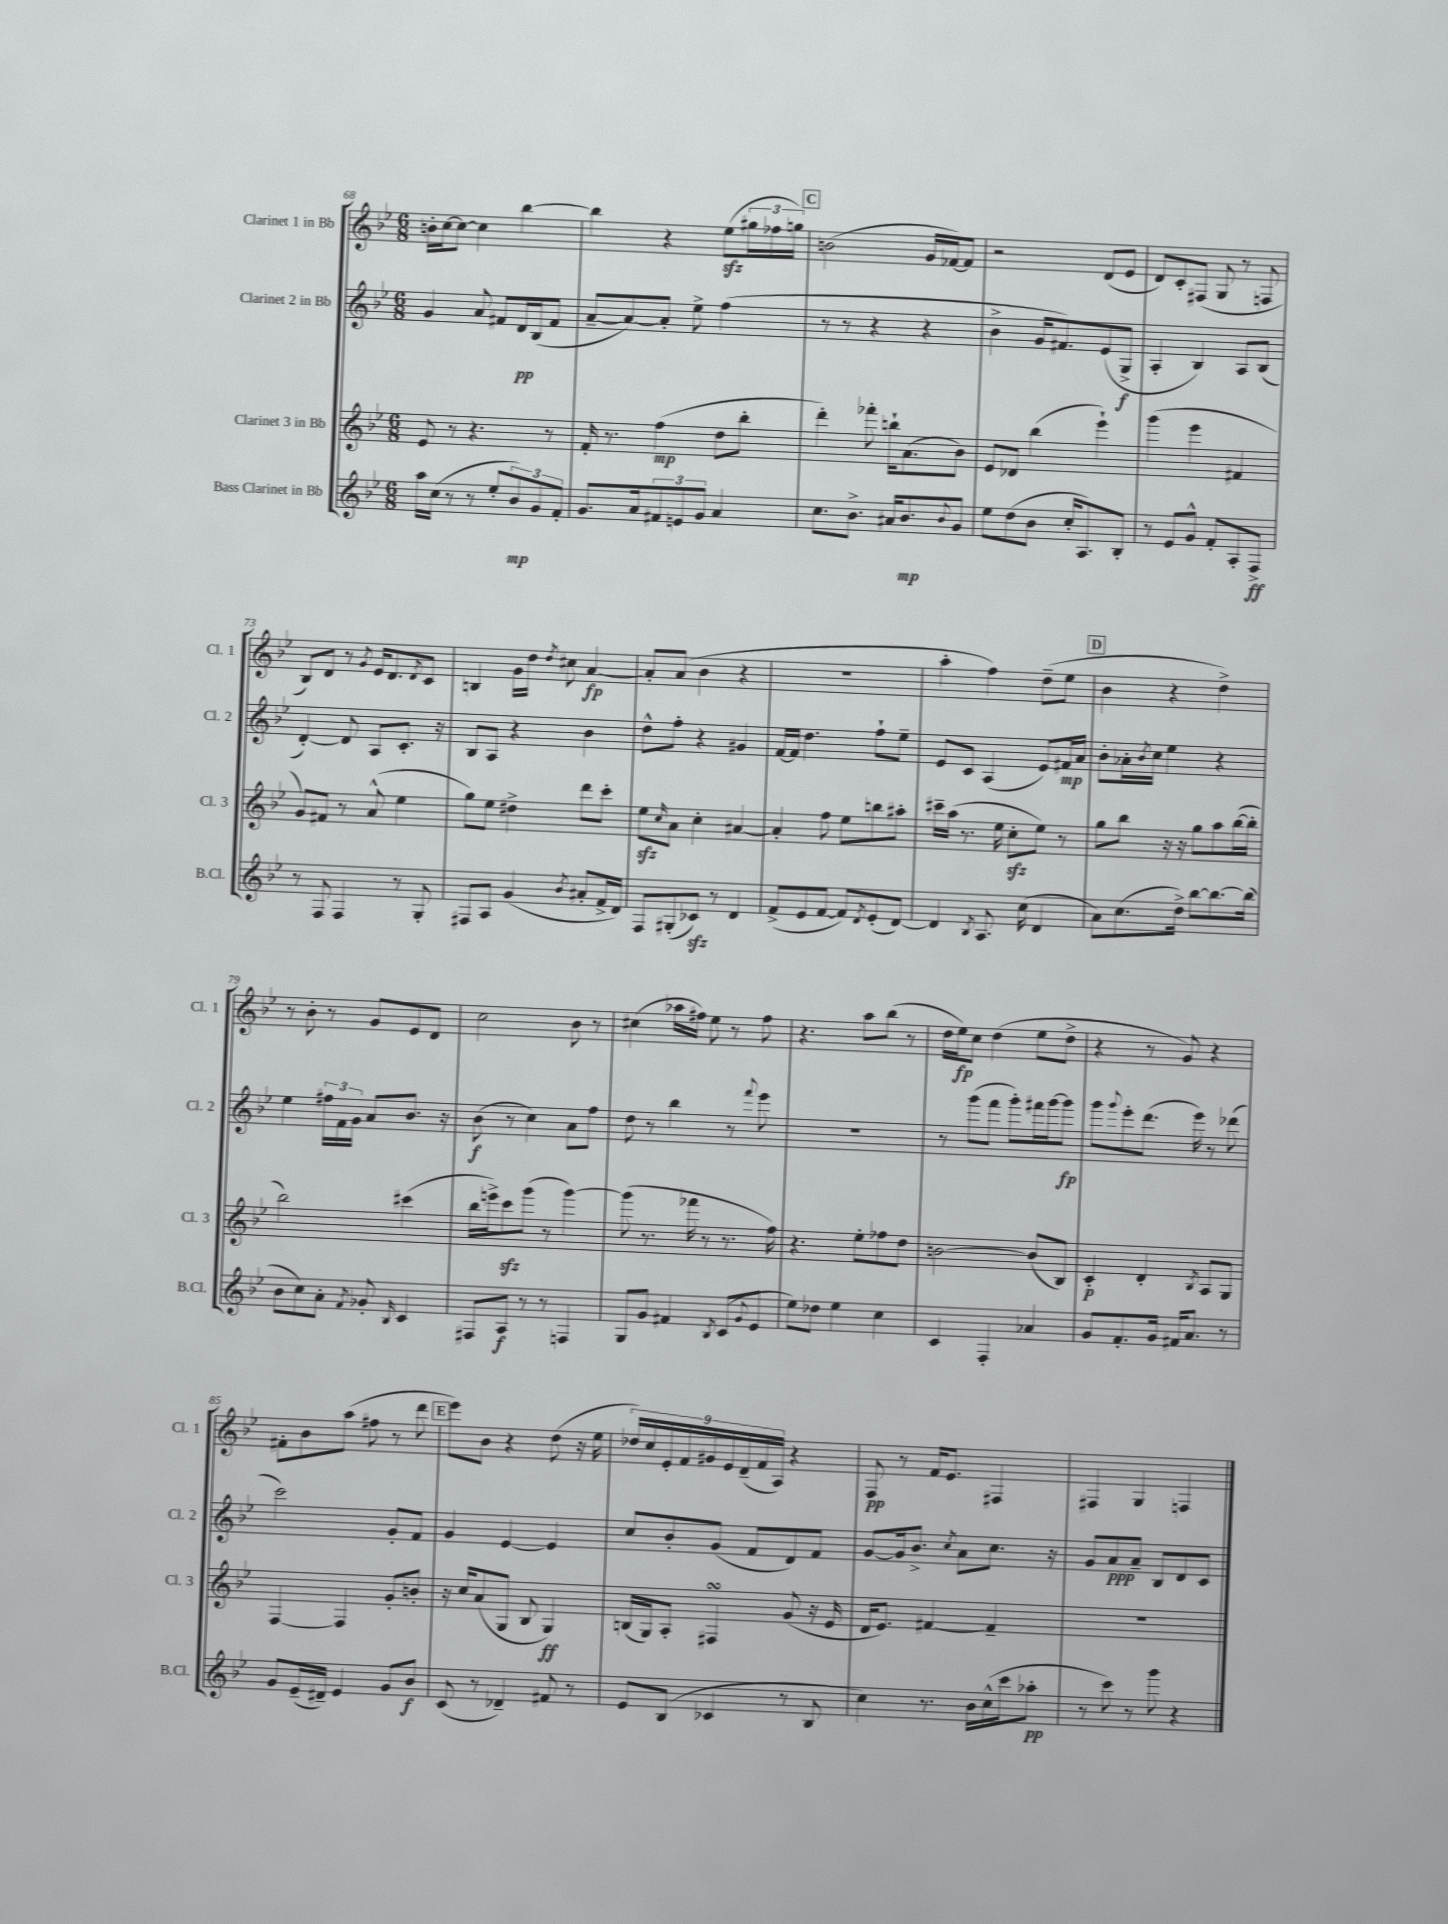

**kern	**kern	**kern	**kern
*staff4	*staff3	*staff2	*staff1
*clefG2	*clefG2	*clefG2	*clefG2
*k[b-e-]	*k[b-e-]	*k[b-e-]	*k[b-e-]
*M6/8	*M6/8	*M6/8	*M6/8
16aa	8e-	4g	16b'
(16cc	.	.	[16cc
8r	8r	.	8cc_
8r	4.r	8a	4cc]
8ee-'	.	8f#	.
12b-)	.	16d	[4bb-
.	.	(16B-	.
12g	.	.	.
.	8r	8f#	.
12f'	.	.	.
=	=	=	=
8.g	16f'	[8a~	4bb-]
.	8.r	.	.
.	.	8a_)	.
16a	.	.	.
12f#	(4ff	8a']	4r
12e	.	.	.
.	.	8ee-^	.
12g	.	.	.
4a	8dd	(4ff	(8ee-
.	8bb-'	.	24gg#
.	.	.	24ff-
.	.	.	24gg)
=	=	=	=
8.cc	4ddd')	8r	(2b
.	.	8r	.
8.b-^	.	.	.
.	8fff-'	4r	.
16a#	16bb`	.	.
8.b-	(8.a	.	.
.	.	4r	16g
.	.	.	[16f-)
8qqb-	.	.	.
8g	8b-)	.	8f-]
=	=	=	=
8ee-	8e-	4b-^	2r
(8dd	8d-	.	.
8b-	(4bb-	16g	.
.	.	8.f#)	.
16cc'	.	.	.
8.A)	.	.	.
.	4eee-`)	(8e-	(8d
8B-'	.	8G^	8e-
=	=	=	=
8r	(4ggg	4A'	8d)
8e-	.	.	8c'
8g^^	4eee-	4B-)	(8F#
8f'	.	.	8G
8A'	4f#	8A	8r
8F^	.	(8B-	8F
=	=	=	=
8r	8g)	[4d')	8B-)
8F	8f#	.	8d
4F	8r	8d]	8r
.	.	.	8qg
.	(8a^^	8A	16e-
.	.	.	8.d
8r	4ee-	8.c'	.
.	.	.	8qd
8G'	.	.	8c
.	.	16r	.
=	=	=	=
8F#	8gg)	8B-	4B
8A	8ee-	8A	.
(4g	4dd#^	4r	16g
.	.	.	16dd
.	.	.	8qdd
.	.	.	8cc#
8qb-	.	.	.
8a#'	8ddd	4b-	[4a
16f^	8ccc'	.	.
16d)	.	.	.
=	=	=	=
8F	8ee-	8dd^^	8a']
.	16qqcc	.	.
(8G#'	8a	8ff'	(8a
8c-)	4cc'	4r	4b-
8r	.	.	.
4d	[4a#	4g#	4r
=	=	=	=
(8f^	4a#']	[16f	2.r
.	.	16f]	.
8e-	.	4.dd	.
[8f	8ff	.	.
8f])	8ee-	.	.
8qd	.	.	.
(8e-'	8bb	8ff`	.
[8d)	8aa#'	8ee-~	.
=	=	=	=
4d]	16ccc#~	8e-	4aa'
.	(16aa	.	.
.	8.r	8c	.
8qB-	.	.	.
8.A	.	(4A	4ff)
.	16ee-	.	.
.	8cc'	.	.
(16cc	.	.	.
4d	8ee-)	8e-)	(8dd~
.	8r	16f#	8ee-
.	.	16a	.
=	=	=	=
8a)	8gg	8b-'	4b-
(8.cc	8bb-	16a-'	.
.	.	8qb-	.
.	.	16cc	.
.	16r	4ee-	4r
16dd^)	16r	.	.
[8bb-	8gg	.	.
8.bb-_	8aa	4r	4dd^)
.	([16bb-	.	.
(16bb-]	16bb-']	.	.
=	=	=	=
8b-	2bb-)	4ee-	8r
8cc)	.	.	8b-'
8a'	.	24ff#	8r
.	.	24f	.
.	.	24g	.
8qf	.	.	.
8g-'	.	8a	8g
16qqB-	.	.	.
4c	(4ccc#	8.b-	8e-
.	.	.	8d
.	.	16r	.
=	=	=	=
8F#	16bb-	(8b-	2cc
.	16eee^)	.	.
8A	8ccc	8r	.
8r	(8ggg	4cc)	.
8r	8r	.	.
4F	[4ggg)	8a	8b-
.	.	8ff	8r
=	=	=	=
8G	(8ggg]	8dd	(4cc#
8g	8.r	8r	.
4f#	.	4bb-	16aa-
.	16fff-	.	16ff#)
.	8r	.	8ee-
8qB-	.	.	.
(8c	8.r	8r	8r
8qqg	.	8qqfff	.
8e-	.	8eee-	8ff#
.	16ff)	.	.
=	=	=	=
8ee-)	4.r	2.r	4.r
8dd-	.	.	.
4ee-	.	.	.
.	8ee-'	.	8aa
4cc	8ff-	.	(8bb-
.	8dd	.	8r
=	=	=	=
4c	[2b	8r	16dd
.	.	.	16ee-)
.	.	(8ggg	8cc
4F'	.	8fff	(4dd
.	.	8ggg')	.
4a-	(8b]	16fff#	8ee-
.	.	[16ggg	.
.	8B-)	8ggg]	8dd^
=	=	=	=
8g	4c'	8ggg	4r
.	.	8qqggg	.
8.f'	.	8eee-'	.
.	4d'	(8.ddd	8r
16g	.	.	.
16f#	.	.	8g)
8.a	.	16eee-)	.
.	8qB-	.	.
.	8A	8r	4r
8r	8G	(8ddd-	.
=	=	=	=
8g	[4F	2ccc)	8f#'
(16e-~	.	.	8b-
16d#~)	.	.	.
4e-	4F]	.	(8aa
.	.	.	8ff#
8g	8g'	8g'	8r
8b-	8b'	8f	8ddd
=	=	=	=
(8c	16r	4g	8eee-)
.	16cc	.	.
8r	(8a	.	8b-
4d-~)	8G	[4e-	4r
.	8B-	.	.
8f#	4G)	4e-]	(8dd
8r	.	.	16r
.	.	.	16ee-
=	=	=	=
8e-	(16B	8cc	18dd-)
.	.	.	18cc
.	16G)	.	.
.	.	.	18e-'
(8B-	8A'	8b-'	.
.	.	.	18f
.	.	.	18g#
4c-	4F#	(8g	.
.	.	.	18e-
.	.	.	(18d~
.	.	8f	.
.	.	.	18f
.	.	.	18A)
8r	(8g	8d)	4r
8B-	16r	8f	.
.	16e-	.	.
=	=	=	=
4cc)	16d	[8g	8F
.	8.e-)	.	.
.	.	16g]	8r
.	.	8.b-^	.
8.r	[4f#	.	16f
.	.	.	8.e-
.	.	8qcc	.
.	.	8a	.
16b-	.	.	.
(16cc^^	4f#~]	8.cc	4F#
16ccc	.	.	.
8aa-'	.	.	.
.	.	16r	.
=	=	=	=
8r	2.r	8g	4F#
8ccc)	.	8a	.
8r	.	8a~	4G
8ggg	.	8B-	.
4r	.	8d	4F
.	.	8c	.
==	==	==	==
*-	*-	*-	*-
